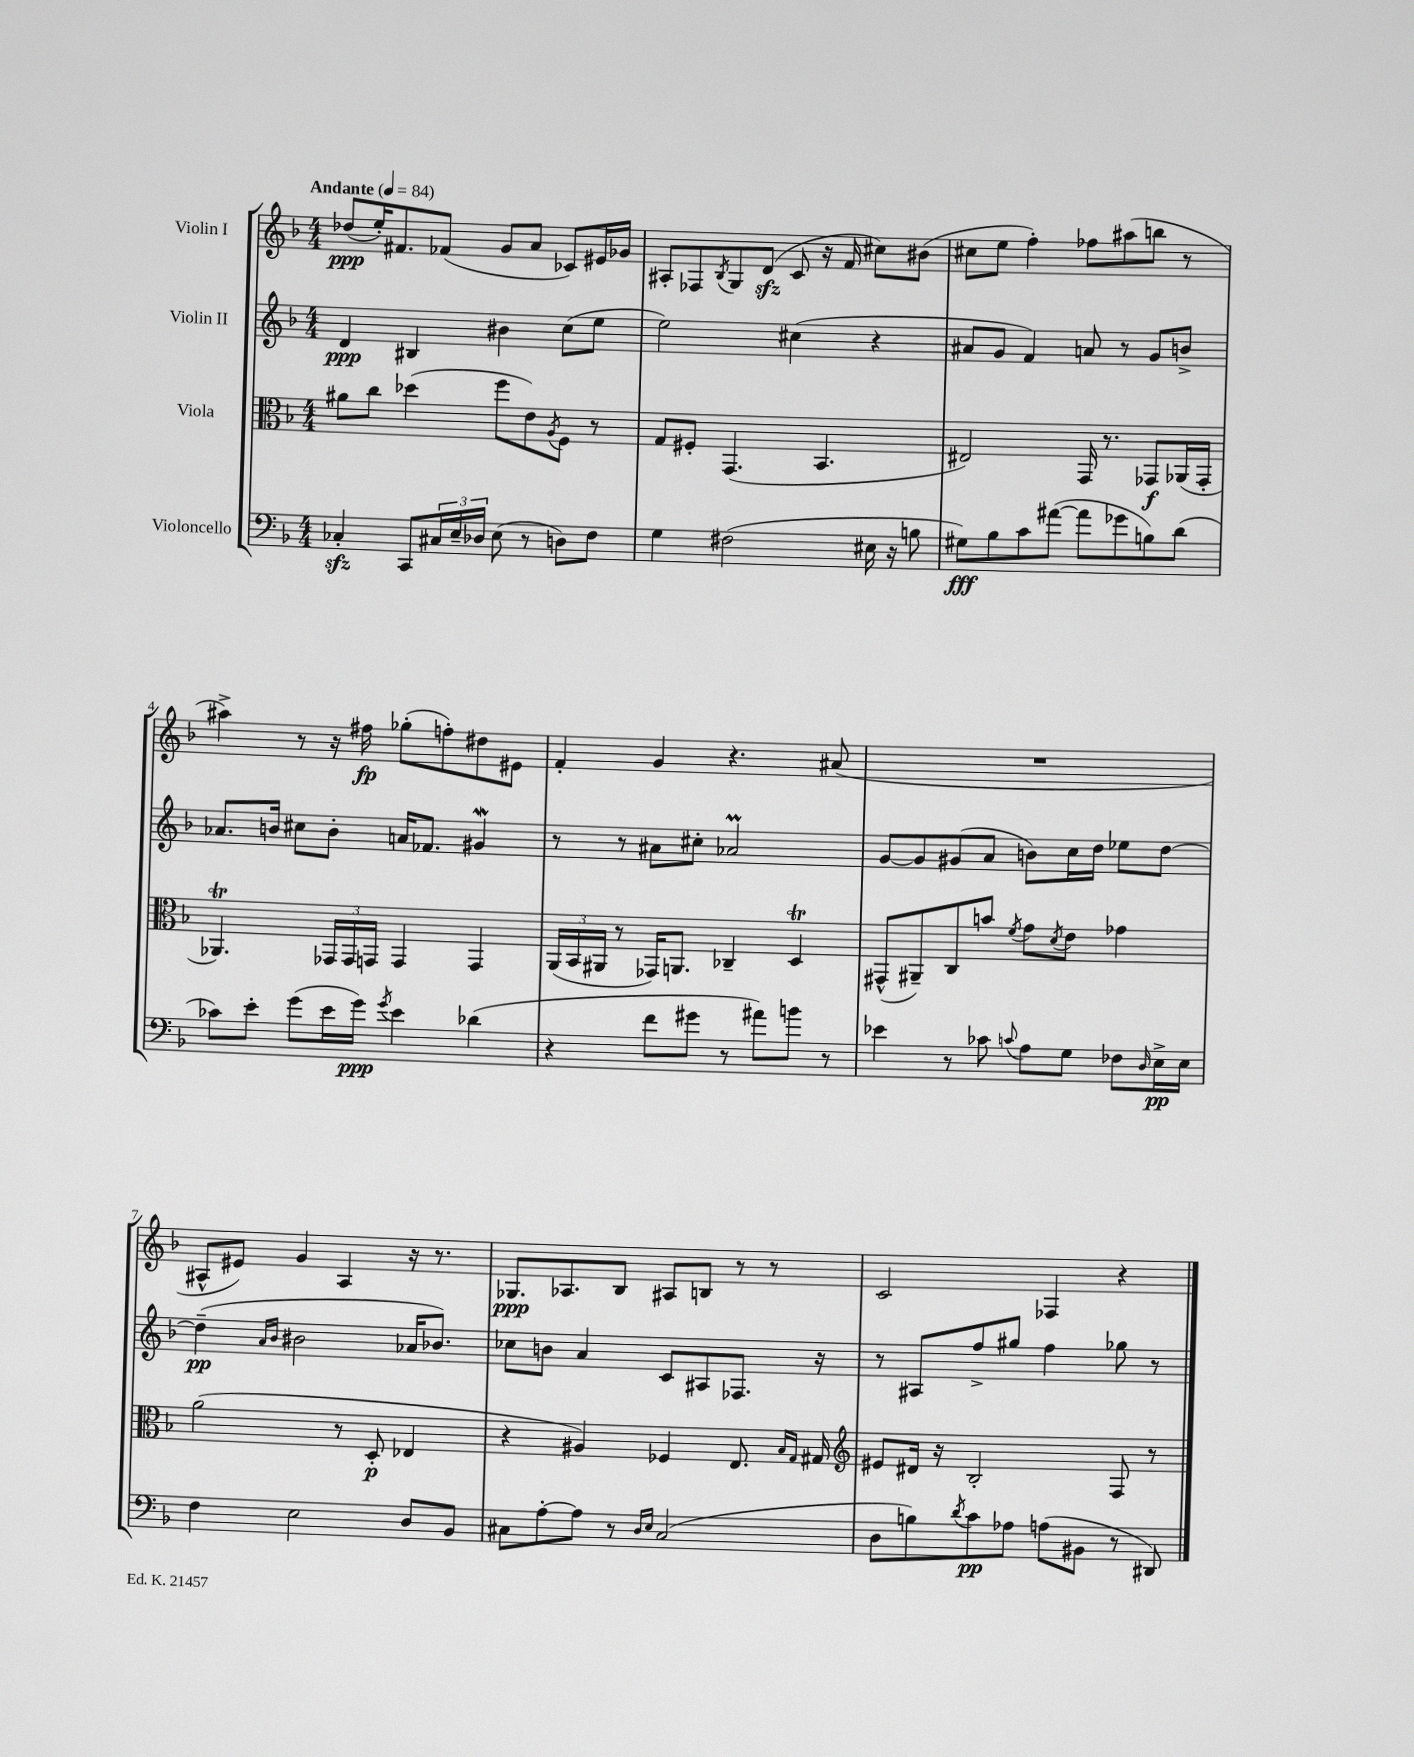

**kern	**dynam	**kern	**dynam	**kern	**dynam	**kern	**dynam
*part4	*part4	*part3	*part3	*part2	*part2	*part1	*part1
*staff4	*staff4	*staff3	*staff3	*staff2	*staff2	*staff1	*staff1
*I"Violoncello	*	*I"Viola	*	*I"Violin II	*	*I"Violin I	*
*clefF4	*	*clefC3	*	*clefG2	*	*clefG2	*
*k[b-]	*	*k[b-]	*	*k[b-]	*	*k[b-]	*
*M4/4	*	*M4/4	*	*M4/4	*	*M4/4	*
*MM84	*	*MM84	*	*MM84	*	*MM84	*
=1	=1	=1	=1	=1	=1	=1	=1
!	!	!	!	!	!	!LO:TX:a:B:t=Andante	!
4C-Xzz'/	.	8a#X\L	.	4d/	ppp	(8dd-X/L	ppp
.	.	8cc\J	.	.	.	16ee'/K)	.
.	.	.	.	.	.	8.f#X/	.
8CC/L	.	(4dd-X\	.	4B#X/	.	.	.
24C#X/L	.	.	.	.	.	(8f-X/J	.
24E~/	.	.	.	.	.	.	.
24D-X/JJ	.	.	.	.	.	.	.
(8E\	.	8ff\L	.	4b#X\	.	8g/L	.
8r	.	8e\)	.	.	.	8a/J	.
.	.	8qA/	.	.	.	.	.
8Dn\L)	.	8F\J	.	(8cc\L	.	8c-X/L)	.
8F\J	.	8r	.	8ee\J	.	16e#X/L	.
.	.	.	.	.	.	16g-X/JJ	.
=2	=2	=2	=2	=2	=2	=2	=2
4G\	.	8G/L	.	2ee\)	.	8A#X'/L	.
.	.	8F#X'/J	.	.	.	8F-X/	.
.	.	.	.	.	.	8qB-/	.
(2F#X\	.	(4.GG/	.	.	.	8G/	.
.	.	.	.	.	.	(8dzz/J	.
.	.	.	.	(4cc#X\	.	8c/	.
.	.	4.BB-/	.	.	.	16r	.
.	.	.	.	.	.	16f/	.
16E#X\	.	.	.	4r	.	8cc#X\L)	.
16r	.	.	.	.	.	.	.
8Bn\	.	.	.	.	.	(8b#X\J	.
=3	=3	=3	=3	=3	=3	=3	=3
8G#X\L)	fff	2E#X/)	.	8a#X/L	.	8cc#X\L	.
8B-\	.	.	.	8g/J	.	8ee\J	.
8c\	.	.	.	4f/)	.	4ff'\)	.
([8a#X\J	.	.	.	.	.	.	.
8a#\L]	.	16GG/	.	8an/	.	8ff-X\L	.
.	.	8.r	.	.	.	.	.
8g-X\	.	.	.	8r	.	(8aa#X\	.
8Bn\)	.	8GG-X/L	f	8g/L	.	8bbn\J	.
(8d\J	.	(16AA-X/L	.	8bn^/J	.	8r	.
.	.	16GG-'/JJ	.	.	.	.	.
!!LO:LB:g=z
=4	=4	=4	=4	=4	=4	=4	=4
8c-X\L)	.	4.AA-XT/)	.	8.a-X/L	.	4aa#X^\)	.
8e'\J	.	.	.	.	.	.	.
.	.	.	.	16bn/Jk	.	.	.
(8g\L	.	.	.	8cc#X\L	.	8r	.
16e\L	.	24GG-X/LL	.	8b'\J	.	16r	.
.	.	24GG-/	.	.	.	.	.
16g\JJ)	ppp	.	.	.	.	16ff#X\	fp
.	.	24GGn/JJ	.	.	.	.	.
8qg/	.	.	.	.	.	.	.
4e\	.	4GG/	.	16an/KL	.	(8gg-X'\L	.
.	.	.	.	8.f-X/J	.	.	.
.	.	.	.	.	.	8ffn'\)	.
(4d-X\	.	4GG/	.	4g#XW/	.	8dd#X\	.
.	.	.	.	.	.	8e#X\J	.
=5	=5	=5	=5	=5	=5	=5	=5
4r	.	(24AA/LL	.	8r	.	4f'/	.
.	.	24BB-/	.	.	.	.	.
.	.	24AA#X/JJ	.	.	.	.	.
.	.	8r	.	8r	.	.	.
8f\L	.	16GG-X/KL)	.	8a#X\L	.	4g/	.
.	.	8.AAn/J	.	.	.	.	.
8g#X\J	.	.	.	8cc#X'\J	.	.	.
8r	.	4C-X~/	.	2a-XM/	.	4.r	.
8a#X\L)	.	.	.	.	.	.	.
8bn\J	.	4DT/	.	.	.	.	.
8r	.	.	.	.	.	(8a#X/	.
=6	=6	=6	=6	=6	=6	=6	=6
4e-X\	.	(8GG#X^^/L	.	[8g/L	.	1r	.
.	.	8AA#X~/)	.	8g/]	.	.	.
8r	.	8C/	.	(8g#X/	.	.	.
8c-X\	.	8bn/J	.	8a/J	.	.	.
8qqcn/	.	8qf/	.	.	.	.	.
8A\L	.	8g\L	.	8bn\L)	.	.	.
.	.	8qd/	.	.	.	.	.
8G\J	.	8e\J	.	16cc\L	.	.	.
.	.	.	.	16dd\JJ	.	.	.
8F-X\L	.	4g-X\	.	8ee-X\L	.	.	.
16qqD/	.	.	.	.	.	.	.
16E^\L	pp	.	.	[8dd\J	.	.	.
16E\JJ	.	.	.	.	.	.	.
!!LO:LB:g=z
=7	=7	=7	=7	=7	=7	=7	=7
4F\	.	(2a\	.	(4dd~\]	pp	8A#X^^/L	.
.	.	.	.	.	.	8e#X/J)	.
.	.	.	.	16qqa/LL	.	.	.
.	.	.	.	16qqb-/JJ	.	.	.
2E\	.	.	.	2b#X\	.	4g/	.
.	.	8r	.	.	.	4A#/	.
.	.	8D'/	p	.	.	.	.
8D/L	.	4E-X/	.	16a-X/KL	.	16r	.
.	.	.	.	8.b-X/J)	.	8.r	.
8BB-/J	.	.	.	.	.	.	.
=8	=8	=8	=8	=8	=8	=8	=8
8C#X\L	.	4r	.	8cc-X\L	.	8.G-X/L	ppp
[8A'\	.	.	.	8bn\J	.	.	.
.	.	.	.	.	.	8.A-X/	.
8A\J]	.	4A#X/)	.	4a/	.	.	.
8r	.	.	.	.	.	8B-/J	.
16qqD/LL	.	.	.	.	.	.	.
16qqE/JJ	.	.	.	.	.	.	.
(2C#/	.	4F-X/	.	8c/L	.	8A#X/L	.
.	.	.	.	8A#X/	.	8Bn/J	.
.	.	8.E/	.	8.F-X/J	.	8r	.
.	.	.	.	.	.	8r	.
.	.	16qqB-/LL	.	.	.	.	.
.	.	16qqG/JJ	.	.	.	.	.
.	.	16G#X/	.	16r	.	.	.
=9	=9	=9	=9	=9	=9	=9	=9
*	*	*clefG2	*	*	*	*	*
8D\L	.	8e#X/L	.	8r	.	2c/	.
8Bn\)	.	16d#X/Jk	.	8A#X/L	.	.	.
.	.	16r	.	.	.	.	.
8qd/	.	.	.	.	.	.	.
8c\	pp	2B-'/	.	8ff^/	.	.	.
8A-X\J	.	.	.	8gg#X/J	.	.	.
(8An\L	.	.	.	4ff\	.	4F-X/	.
8BB#X\J	.	.	.	.	.	.	.
8r	.	8F/	.	8gg-X\	.	4r	.
8DD#X/)	.	8r	.	8r	.	.	.
==	==	==	==	==	==	==	==
*-	*-	*-	*-	*-	*-	*-	*-
